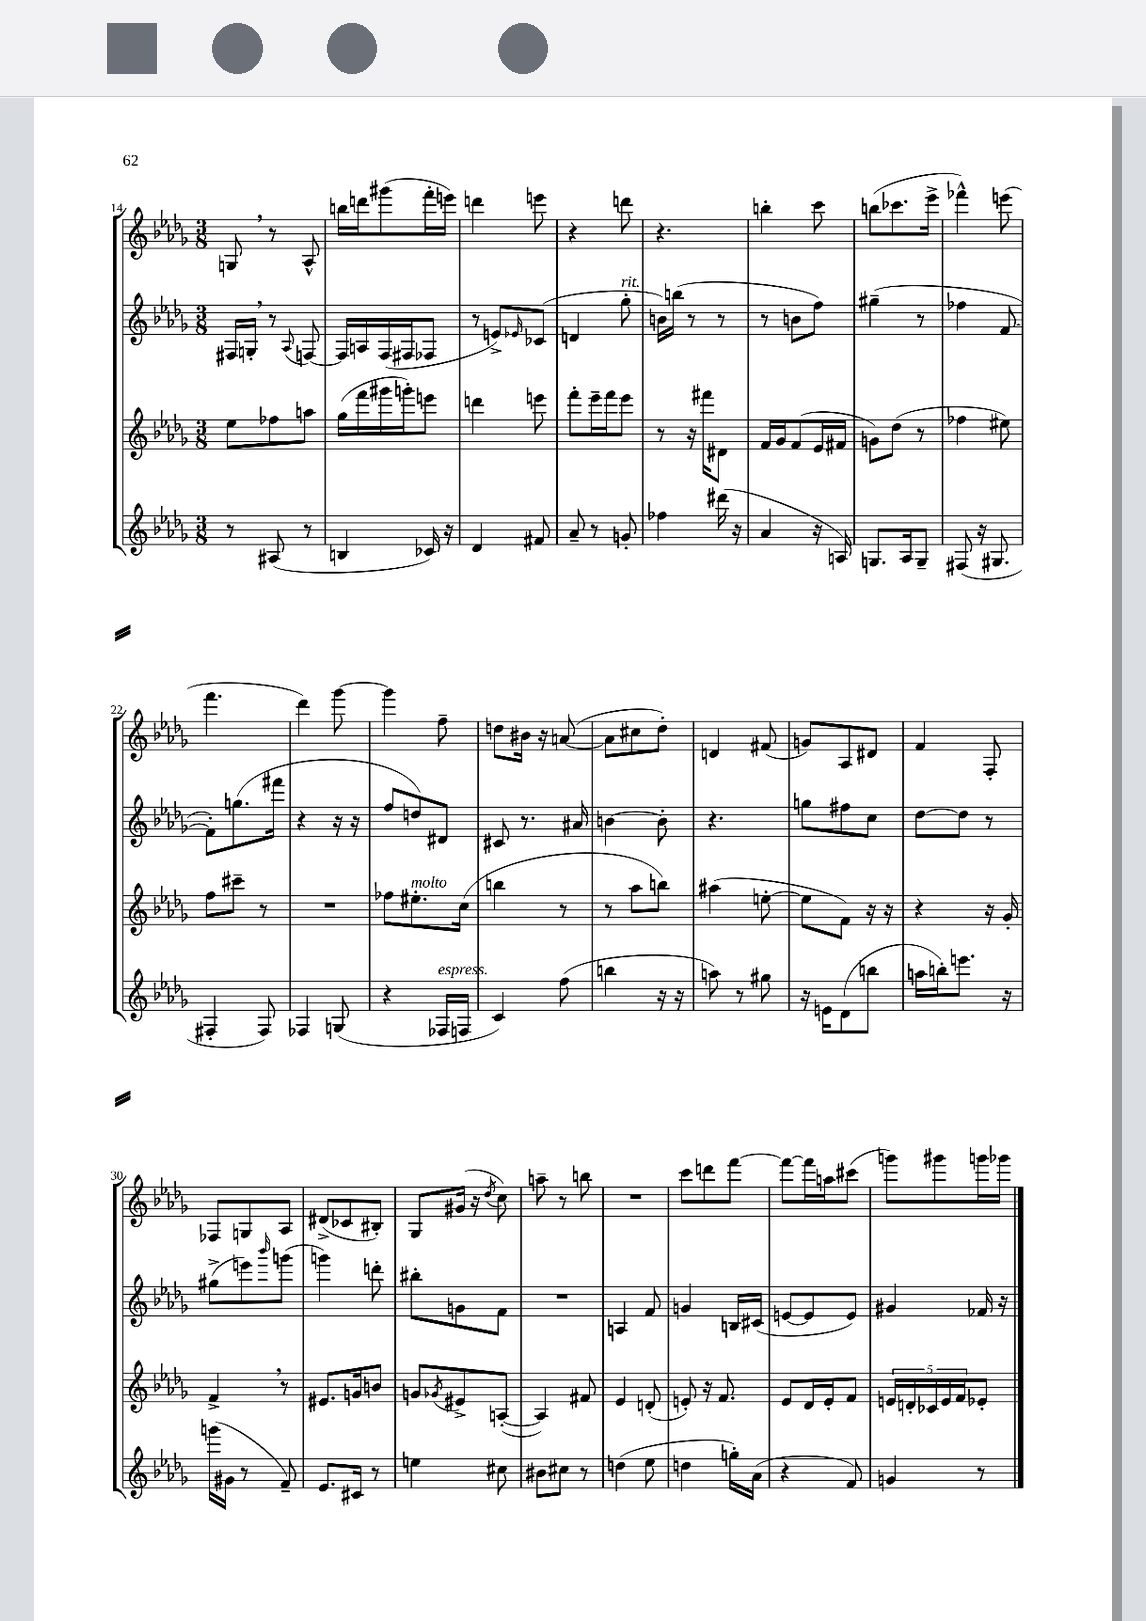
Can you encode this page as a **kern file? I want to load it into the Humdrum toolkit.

**kern	**kern	**kern	**kern
*staff4	*staff3	*staff2	*staff1
*clefG2	*clefG2	*clefG2	*clefG2
*k[b-e-a-d-g-]	*k[b-e-a-d-g-]	*k[b-e-a-d-g-]	*k[b-e-a-d-g-]
*M3/8	*M3/8	*M3/8	*M3/8
8r	8ee-\L	16F#/LL	8G/
.	.	16G'/JJ	.
(8A#/	8ff-\	8r	8r
.	.	8qqA-/	.
8r	8aa\J	[8F/	8A-^^/
=	=	=	=
4B/	(16gg-\LL	16F/]LL	16bb\LL
.	16fff\	16A/	16ddd\J
.	16ggg#\	(16F/	(8ggg#\
.	16ggg'\J)	16F#/J	.
16c-/)	8eee\J	8F-/J	16fff'\L
16r	.	.	16eee\JJ)
=	=	=	=
4d-/	4ddd\	8r	4ddd\
.	.	8e^/L)	.
.	.	16qqe-/	.
8f#/	8eee\	(8c-/J	8eee\
=	=	=	=
8a-~/	8fff'\L	4d/	4r
8r	16eee-~\L	.	.
.	16fff\J	.	.
8g'/	8eee-\J	8gg-'\	8ddd\
=	=	=	=
4ff-\	8r	16b\LL)	4.r
.	.	(16bb\JJ	.
.	16r	8r	.
.	16fff#\LK	.	.
(16ddd#\	8d#\J	8r	.
16r	.	.	.
=	=	=	=
4a-/	16f/LL	8r	4bb'\
.	16g-/J	.	.
.	(8f/	8b\L	.
16r	16e-/L	8ff\J)	8ccc\
16A/)	16f#/JJ	.	.
=	=	=	=
8.G/L	8g\L)	(4gg#~\	(8bb\L
.	(8dd-\J	.	8.ccc-\
16A-/k	.	.	.
8G~/J	8r	8r	.
.	.	.	16eee-^\Jk
=	=	=	=
(8F#/	4ff-\	4ff-\	4fff-^^\)
16r	.	.	.
8.G#/	.	.	.
.	8ee#\)	[8f/	(8eee\
=	=	=	=
4F#'/	8ff\L	8f'\]L)	4.fff\
.	8ccc#~\J	(8.gg\	.
8F#/)	8r	.	.
.	.	16fff#\Jk	.
=	=	=	=
4F-/	4.r	4r	4ddd-\)
(8G/	.	16r	[8ggg-\
.	.	16r	.
=	=	=	=
4r	8ff-\L	8ff/L	4ggg-\]
.	8.ee#'\	8dd/)	.
16F-/LL	.	8d#/J	8ff~\
16F/JJ	(16cc\Jk	.	.
=	=	=	=
4c/)	4bb\	8c#/	8dd\L
.	.	8.r	16b#\Jk
.	.	.	16r
(8ff\	8r	.	([8a/
.	.	16a#/	.
=	=	=	=
4bb\	8r	[4b\	8a\]L
.	8aa-\L	.	8cc#\
16r	8bb\J)	8b'\]	8dd-'\J)
16r	.	.	.
=	=	=	=
8aa\)	(4aa#\	4.r	4d/
8r	.	.	.
8gg#\	[8ee'\	.	(8f#/
=	=	=	=
16r	8ee\]L	8gg\L	8g/L)
16e\LK	.	.	.
(8d-\	8f\J)	8ff#\	8A-/
8bb\J	16r	8cc\J	8d#/J
.	16r	.	.
=	=	=	=
16aa\LL	4r	[8dd-\L	4f/
16bb'\J)	.	.	.
8.eee\J	.	8dd-\]J	.
.	16r	8r	8F'/
16r	16g-'/	.	.
=	=	=	=
(16ggg\LL	4f^/	(8gg#^\L	8F-/L
16g#\JJ	.	.	.
8r	.	8eee\)	8G/
.	.	16qqbbb-/	.
8f~/)	8r	(8ggg\J	8A-/J
=	=	=	=
8.e-/L	8.e#/L	4ggg\)	(8d#^/L
.	.	.	8c-/
16c#/Jk	16g/k	.	.
8r	8b/J	8ddd'\	8B#'/J)
=	=	=	=
4ee\	8g/L	8bb#'\L	8G-/L
.	8qg-/	.	.
.	8e#^/	8g\	(16g#/Jk
.	.	.	16r
.	.	.	8qdd-/
8cc#\	([8A'/J	8f\J	8cc\)
=	=	=	=
8b#\L	4A/])	4.r	8aa~\
8cc#\J	.	.	8r
8r	8f#/	.	8bb\
=	=	=	=
(4dd\	4e-/	4A/	4.r
8ee-\	(8d'/	8f/	.
=	=	=	=
4dd\	8e'/)	4g/	8ccc\L
.	16r	.	8ddd\
.	8.f/	.	.
16gg'\LL)	.	16B/LL	[8fff\J
(16a-\JJ	.	(16c#/JJ	.
=	=	=	=
4r	8e-/L	[8e/L	8fff\_L
.	16d-/L	8e/]	16fff\]L
.	16e-'/J	.	16aa\J
8f/)	8f/J	8e/J)	(8ccc#\J
=	=	=	=
4g/	20e/LL	4g#/	8ggg\L)
.	20d'/	.	.
.	20c-/	.	.
.	.	.	8ggg#\
.	20e/	.	.
.	20f/J	.	.
8r	8e-'/J	16f-/	16ggg\L
.	.	16r	16ggg-\JJ
==	==	==	==
*-	*-	*-	*-
